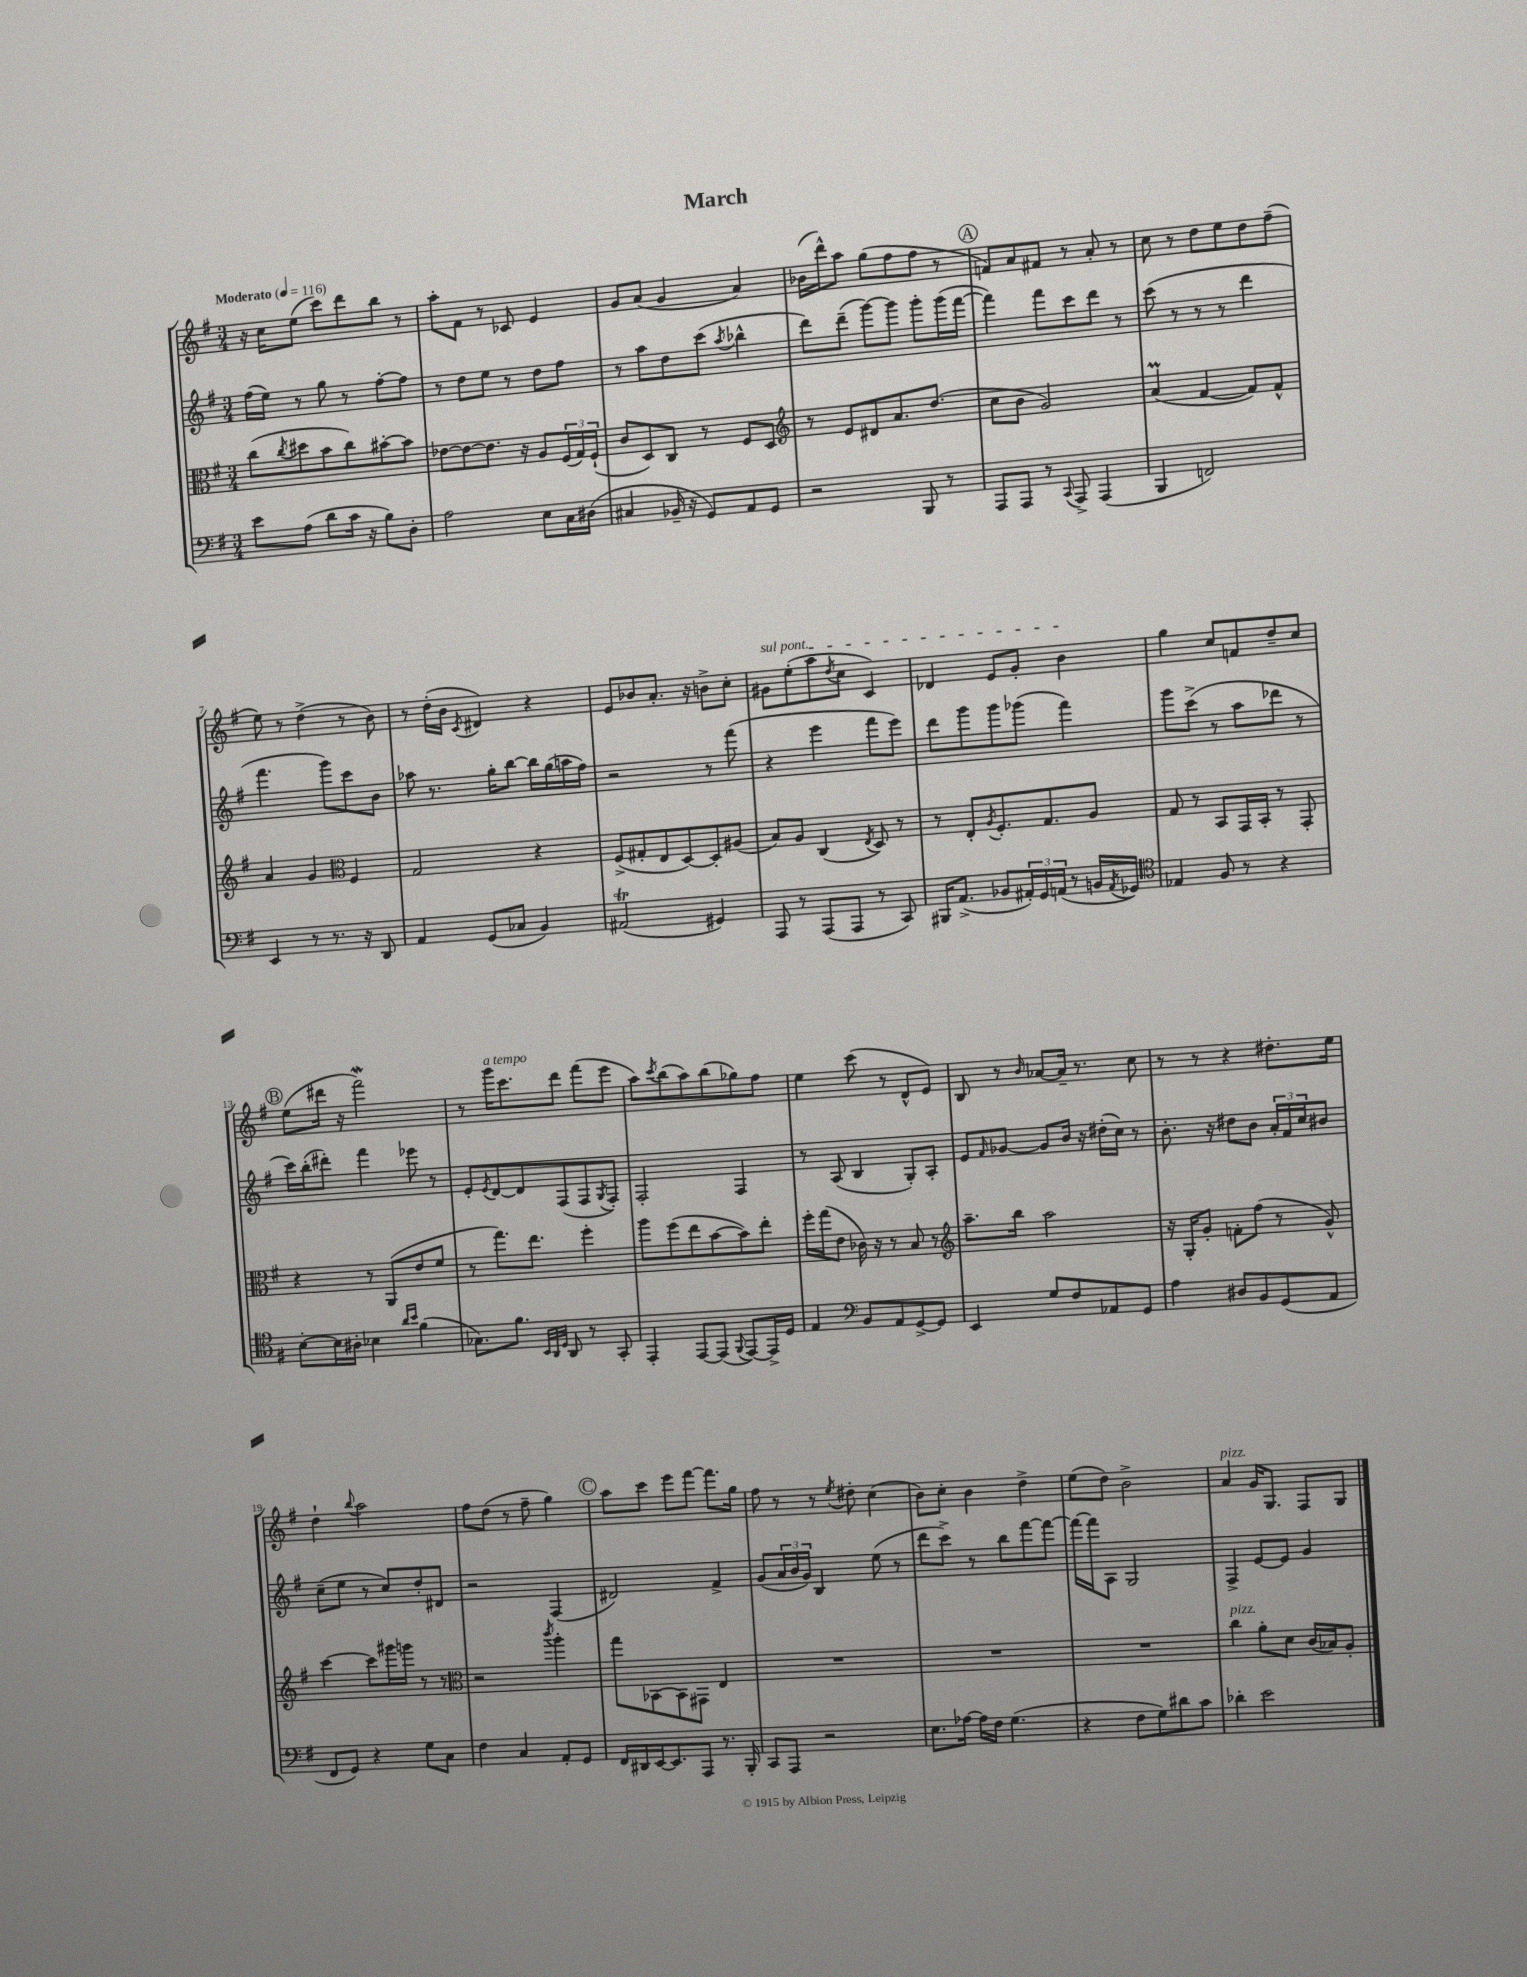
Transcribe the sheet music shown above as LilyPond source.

\header { title = "March" }
<<
\new StaffGroup <<
\new Staff = "s0" {
    \clef treble \key g \major \numericTimeSignature \time 3/4 \tempo "Moderato" 4 = 116
    r16 c''16 e''8( c'''8) d'''8 b''8 r8 |
    a''8-. fis'8 r8 ces'8 e'4 |
    g'8 a'8( g'4 a'4) |
    bes'16( d'''16-^) a''8 g''8( fis''8 fis''8 r8 |
    \mark \markup { \circle "A" } f'8) a'8 fis'8 r8 a'8-. r8 |
    c''8 r8 d''8 e''8 d''8 fis''8--( |
    e''8) r8 d''4->( r8 b'8) |
    r8 d''16-.( b'16 \acciaccatura { c'8 } dis'4) r4 |
    e'8 bes'8 a'8.-. r16 b'8-> c''8-. |
    \once \override TextSpanner.bound-details.left.text = \markup { \italic "sul pont." } gis'8\startTextSpan e''8-.( a''8 \acciaccatura { d''8 } c''8 c'4) |
    des'4 e'8 g'8-. b'4\stopTextSpan |
    g''4 c''8 f'8 d''8-- c''8 |
    \mark \markup { \circle "B" } e''8( dis'''16 r16 fis'''2\mordent) |
    r8 g'''16^\markup { \italic "a tempo" } c'''8. d'''8 fis'''8( e'''8 |
    a''8) \acciaccatura { c'''8 } b''8( a''8) b''8( ges''8) fis''8 |
    e''4 c'''8( r8 d'8-^ e'8) |
    b8 r8 \grace { b'16 } aes'8~ aes'16-- r8. c''8 |
    r8 r8 r4 dis''8.-. e''16 |
    d''4-! \appoggiatura { b''8 } a''2 |
    fis''8 d''8( r8 fis''8-- g''4) |
    \mark \markup { \circle "C" } a''8 c'''8 e'''8 fis'''8~ fis'''8. g''16 |
    fis''8 r8 r8 \acciaccatura { e''8 } dis''8-. c''4( |
    b'8) c''8-. b'4 d''4-> |
    e''8( d''8) b'2-> |
    a'4^\markup { \italic "pizz." } g'16 g8. fis8 g8 \bar "|." |
}
\new Staff = "s1" {
    \clef treble \key g \major \numericTimeSignature \time 3/4
    fis''16( e''16) r8 g''8 r8 fis''8~-. fis''8 |
    r8 d''8 e''8 r8 d''8 fis''8 |
    r8 a''8 d''8 c'''8( \acciaccatura { a''8 } bes''4-^ |
    d'''8) d'''8--( g'''8~) g'''8 g'''8-. g'''16( fis'''16~ |
    \mark \markup { \circle "A" } fis'''4) fis'''8 c'''8 d'''8 r8 |
    c'''8( r8 r8 r8 d'''4 |
    fis'''4. g'''8) c'''8 b'8 |
    aes''8 r8. g''16-. b''8~ b''16 g''16( a''16 fis''16) |
    r2 r8 fis'''8( |
    r4 e'''4 fis'''8 e'''8) |
    d'''8 g'''8 g'''8 ges'''8( fis'''4) |
    g'''8 c'''8->( r8 a''8 des'''8 r8 |
    \mark \markup { \circle "B" } c'''16) b''16-.( dis'''8-.) fis'''4 ees'''8 r8 |
    e'8-. \acciaccatura { e'8 } d'8~ d'8 fis8( fis8 \acciaccatura { g8 } fis8-.) |
    fis2-. fis4 |
    r8 a8( b4 g8-.) a8-. |
    e'8 \grace { fis'16 } ges'8~ ges'8 b'16 r16 dis''16-.( c''16) r8 |
    b'8.-. r16 dis''8 b'8 \tuplet 3/2 { a'16-. fis'16 c''16 } bis'8 |
    c''8--( e''8 r8 c''8) d''8-. dis'8 |
    r2 fis4( |
    \mark \markup { \circle "C" } dis'2) fis'4-> |
    g'8( \tuplet 3/2 { a'16 b'16 g'16) } b4 e''8( r8 |
    d'''8 c'''8->) r8 b''8 fis'''8~ fis'''8~ |
    fis'''16~ fis'''16 a8 g2 |
    fis4-> e'8~ e'8 g'4 \bar "|." |
}
\new Staff = "s2" {
    \clef alto \key g \major \numericTimeSignature \time 3/4
    c''8( \acciaccatura { c''8 } dis''8 b'8 c''8) bis'8~-. bis'8 |
    ees'8~ ees'8~ ees'8. r16 a8 \tuplet 3/2 { fis16( g16) fis16-!( } |
    c'8 d8) c8 r8 fis8 d8 |
    \clef treble r8 e'8 dis'8 a'8. d''8.( |
    \mark \markup { \circle "A" } c''8 b'8 g'2) |
    a'4\prall( fis'4~ fis'8) fis'8-^ |
    a'4 g'4 \clef alto fis4 |
    g2 r4 |
    fis8->( gis8-. e8 d8~) d8-. ais8( |
    b8) a8 c4( \acciaccatura { e8 } d8) r8 |
    r8 e8-. \acciaccatura { a8 } fis8.-. g8. a8 |
    g8 r8 b,8 g,16 b,16-. r8 g,8-. |
    \mark \markup { \circle "B" } r4 r8 a,8( e'8 fis'8 |
    r8 g''8.) e''8. fis''4-. |
    a''8 fis''8( e''8 b'8~ b'8) e''8-. |
    fis''16-. g''16( e'8 ces'16) r16 r8 b8 r8 |
    \clef treble a''8.-- b''16 a''2 |
    r16 g16-. g'8-. f'8-. fis''8( r8 g'8-^) |
    c'''4~ c'''8 gis'''16 g'''16 r8 r8 |
    \clef alto r2 \acciaccatura { c'''8 } a''4-. |
    \mark \markup { \circle "C" } g''8 bes,8~ bes,8 gis,8 e4 |
    R2. |
    R2. |
    R2. |
    c''4^\markup { \italic "pizz." } a'8-. d'8 c'16( bes16) a8-. \bar "|." |
}
\new Staff = "s3" {
    \clef bass \key g \major \numericTimeSignature \time 3/4
    e'8 a8( d'8 c'16 r16 b8) d8-. |
    a2 e8 c16 dis16( |
    cis4 bes,16-- r16 g,8) a,8 g,8 |
    r2 b,,8 r8 |
    \mark \markup { \circle "A" } a,,8 a,,8 r8 \appoggiatura { c,8 } a,,8-> a,,4( |
    b,,4 f,2) |
    e,4 r8 r8. r16 d,8 |
    a,4 g,8( ces8 b,4) |
    ais,2\trill( gis,4) |
    a,,8 r8 a,,8( a,,8 r8 c,8) |
    bis,,16 a,8.->( bes,8 \tuplet 3/2 { ais,16-.) g,16 a,16( } r8 b,16 \acciaccatura { a,8 } ges,16) |
    \clef tenor ees4 fis8 r8 r4 |
    \mark \markup { \circle "B" } b8~-. b16 ais16-. bes4 \grace { a'16 b'16 } fis'4( |
    ges8.) fis'8. \grace { b,32 a,32 d32 } a,8 r8 g,8-. |
    e,4-. e,8~ e,8( \appoggiatura { fis,8 } e,8~) e,16-> d16 |
    e4 \clef bass b,8 a,8 g,8~-> g,8 |
    e,4 g8 fis8 aes,8 g,8 |
    a4 dis8 b,8 g,8( a,8 |
    fis,8 g,8) r4 g8 c8 |
    fis4 c4 a,8-. g,8 |
    \mark \markup { \circle "C" } fis,16 dis,16 e,16~ e,8. a,,8 r8. b,,16-. |
    c,8 a,,8 r2 |
    e8. aes16~ aes16 fis16 g4.( |
    r4 fis8 g8) dis'8 c'8 |
    des'4-. e'2 \bar "|." |
}
>>
>>
